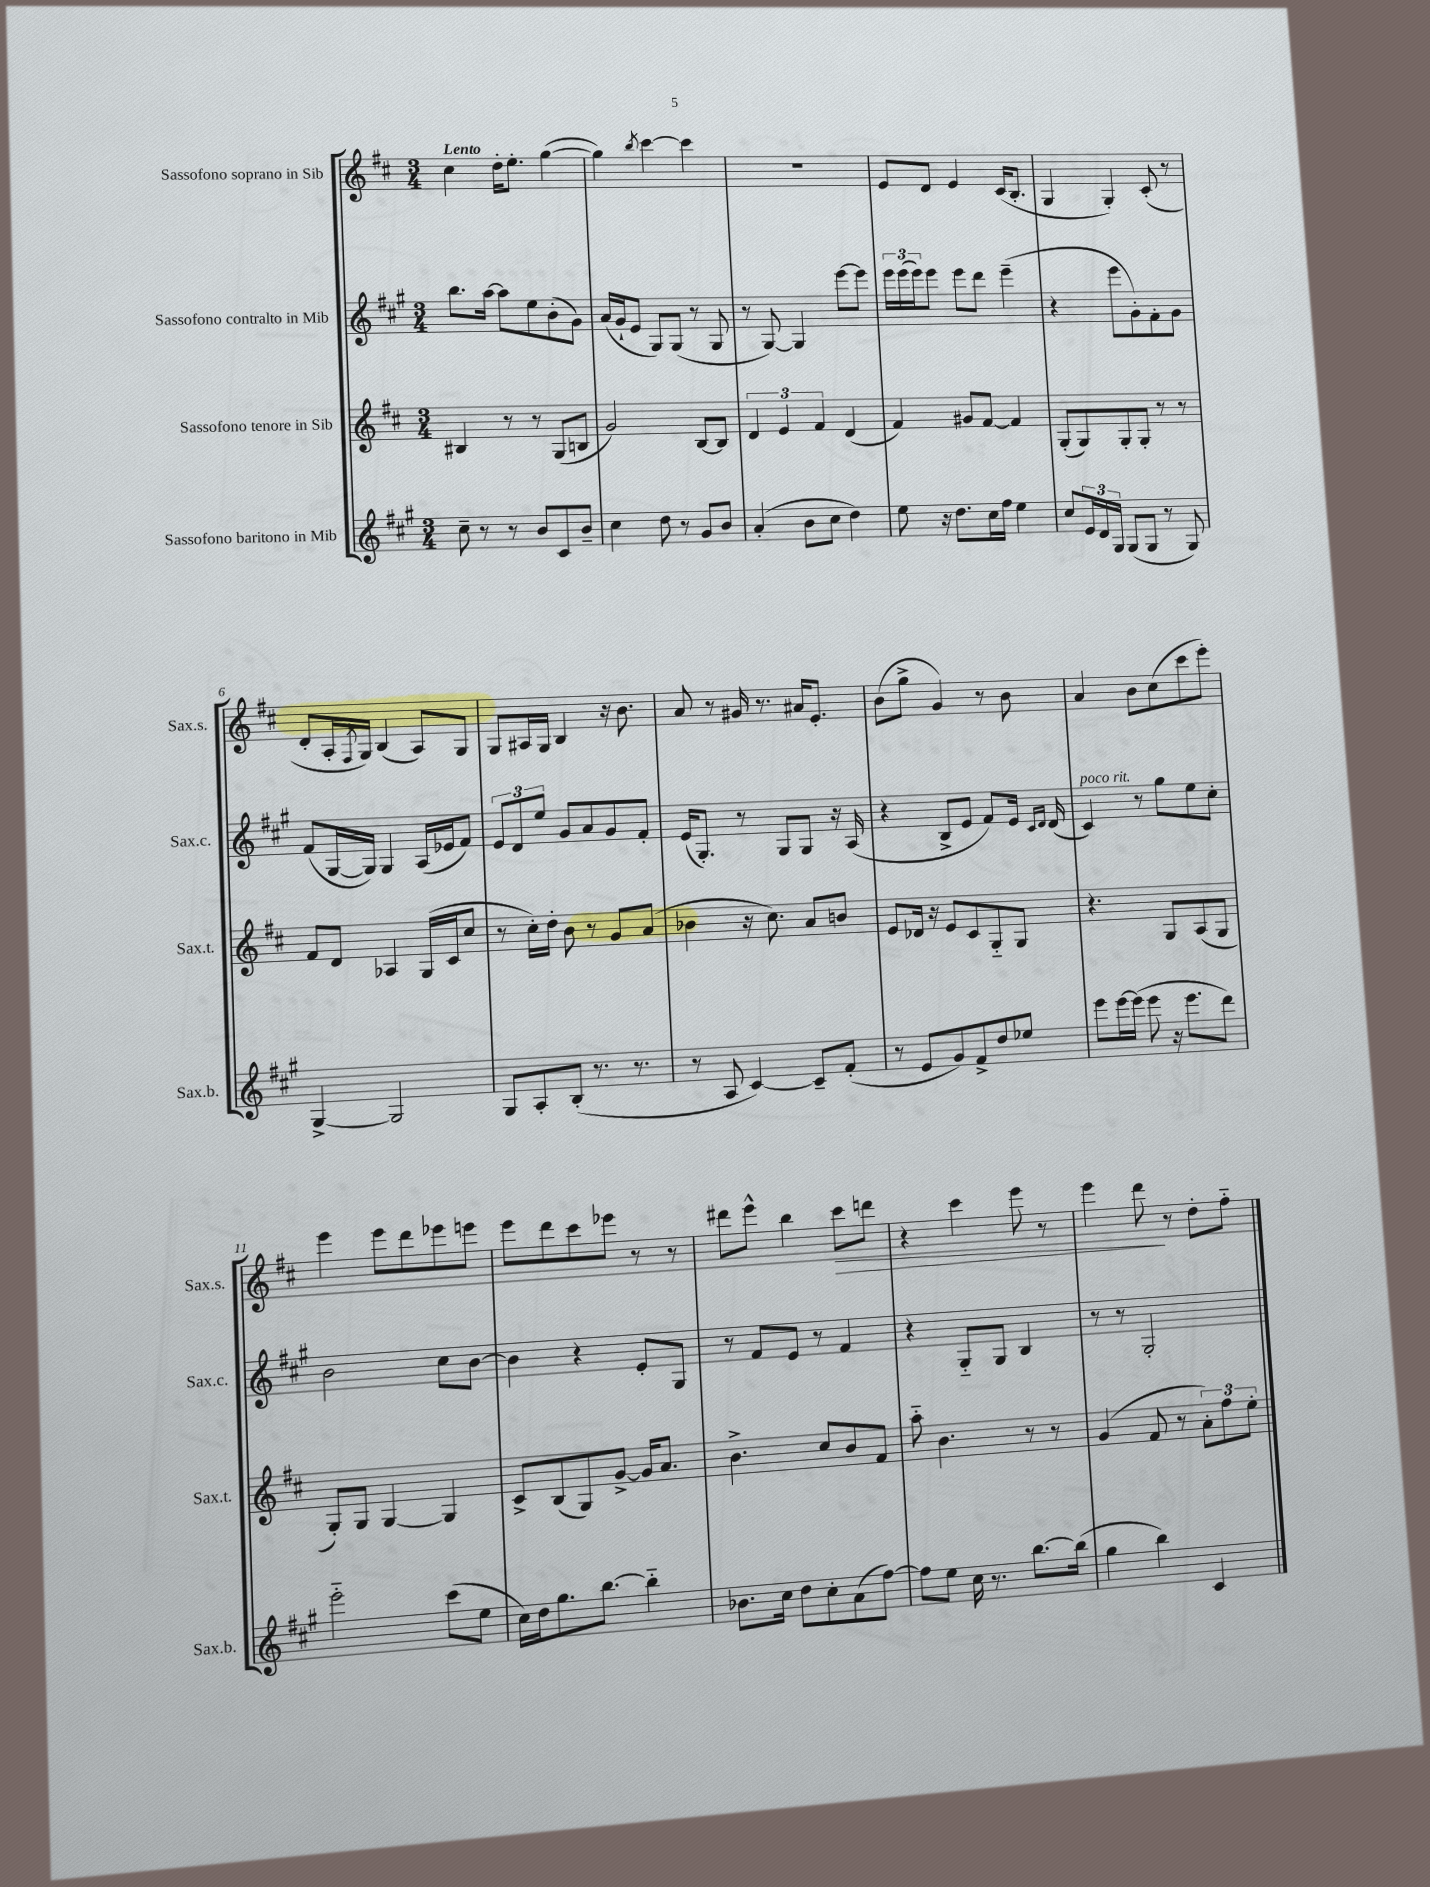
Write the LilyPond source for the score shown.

<<
\new StaffGroup <<
\new Staff = "s0" \with { instrumentName = "Sassofono soprano in Sib" shortInstrumentName = "Sax.s." } {
    \clef treble \key d \major \numericTimeSignature \time 3/4 \tempo "Lento"
    cis''4 d''16-. e''8.-. g''4~( |
    g''4) \acciaccatura { b''8 } cis'''4~ cis'''4 |
    R2. |
    e'8 d'8 e'4 cis'16( b8.-. |
    g4 g4-.) cis'8-.( r8 |
    d'8-. a16-. \acciaccatura { fis8 } g16) b4( a8) g8 |
    g8 ais16 g16 b4 r16 b'8. |
    a'8 r8 gis'16 r8. ais'16 e'8.-. |
    b'8( g''8-> g'4) r8 b'8 |
    a'4 b'8 cis''8( cis'''8 e'''8-.) |
    e'''4 e'''8 d'''8 ees'''8 e'''8 |
    e'''8 d'''8 cis'''8 ees'''8 r8 r8 |
    dis'''8 e'''8-^ b''4 cis'''8\> d'''8 |
    r4 cis'''4 e'''8 r8 |
    e'''4 d'''8\! r8 d''8-. fis''8-_ \bar "|." |
}
\new Staff = "s1" \with { instrumentName = "Sassofono contralto in Mib" shortInstrumentName = "Sax.c." } {
    \clef treble \key a \major \numericTimeSignature \time 3/4
    b''8. a''16~ a''8 e''8 b'8-.( gis'8) |
    a'16( gis'16-! e'8 gis8) gis8( r8 gis8 |
    r8 gis8~) gis4 e'''8~ e'''8 |
    \tuplet 3/2 { e'''16 e'''16( e'''16) } e'''8 e'''8 d'''8 e'''4--( |
    r4 e'''8 gis'8-.) fis'8-. gis'8 |
    fis'8( gis16~ gis16) gis4 a16( ees'16 fis'8) |
    \tuplet 3/2 { e'8 d'8 e''8 } gis'8 a'8 gis'8 fis'8-. |
    e'16( gis8.-.) r8 gis8 gis8 r16 a16( |
    r4 b8-> e'8 fis'8) e'16 \grace { cis'16 d'16 } d'16( |
    cis'4^\markup { \italic "poco rit." }) r8 gis''8 e''8 cis''8-. |
    b'2 cis''8 b'8~ |
    b'4 r4 e'8-. gis8 |
    r8 fis'8 e'8 r8 fis'4 |
    r4 gis8-_ gis8 b4 |
    r8 r8 gis2-. \bar "|." |
}
\new Staff = "s2" \with { instrumentName = "Sassofono tenore in Sib" shortInstrumentName = "Sax.t." } {
    \clef treble \key d \major \numericTimeSignature \time 3/4
    bis4 r8 r8 g8( b8 |
    g'2) b8~ b8 |
    \tuplet 3/2 { d'4 e'4 fis'4 } d'4( |
    fis'4) gis'8 fis'8~ fis'4 |
    g8-.( g8) g8-. g8-. r8 r8 |
    fis'8 d'8 aes4 g16( cis'16 cis''8 |
    r8 cis''16-.) d''16-. b'8 r8 g'8 a'8( |
    bes'4 r16 cis''8.) a'8 b'8 |
    e'8 des'16 r16 e'8 cis'8 g8-_ g8 |
    r4. g8 a8( g8 |
    g8-.) g8 g4~ g4 |
    cis'8-> b8( g8) g'8~-> g'16 a'8. |
    b'4.-> cis''8 b'8 fis'8 |
    a''8-_ b'4. r8 r8 |
    g'4( fis'8 r8 \tuplet 3/2 { a'8-.) fis''8 e''8-. } \bar "|." |
}
\new Staff = "s3" \with { instrumentName = "Sassofono baritono in Mib" shortInstrumentName = "Sax.b." } {
    \clef treble \key a \major \numericTimeSignature \time 3/4
    cis''8-- r8 r8 b'8 cis'8 b'8-- |
    cis''4 d''8 r8 gis'8 b'8 |
    a'4-.( b'8 cis''8 d''4) |
    e''8 r16 d''8. cis''16 fis''16 e''4 |
    cis''8 \tuplet 3/2 { e'16 d'16 gis16 } gis8( gis8 r8 gis8) |
    gis4~-> gis2 |
    gis8 a8-. b8-.( r8. r8. |
    r8 a8 cis'4~) cis'8-- fis'8-.( |
    r8 e'8 gis'8) fis'8-> d''8 ees''8 |
    e'''8 e'''16~ e'''16( e'''8 r16 e'''8. d'''8) |
    e'''2-_ cis'''8( e''8 |
    cis''16) d''16 gis''8. b''8.~ b''4-_ |
    bes'8. cis''16 d''8 cis''8-. a'8( fis''8~) |
    fis''8 e''8 cis''16 r8. b''8.~ b''16( |
    gis''4 b''4) cis'4 \bar "|." |
}
>>
>>
